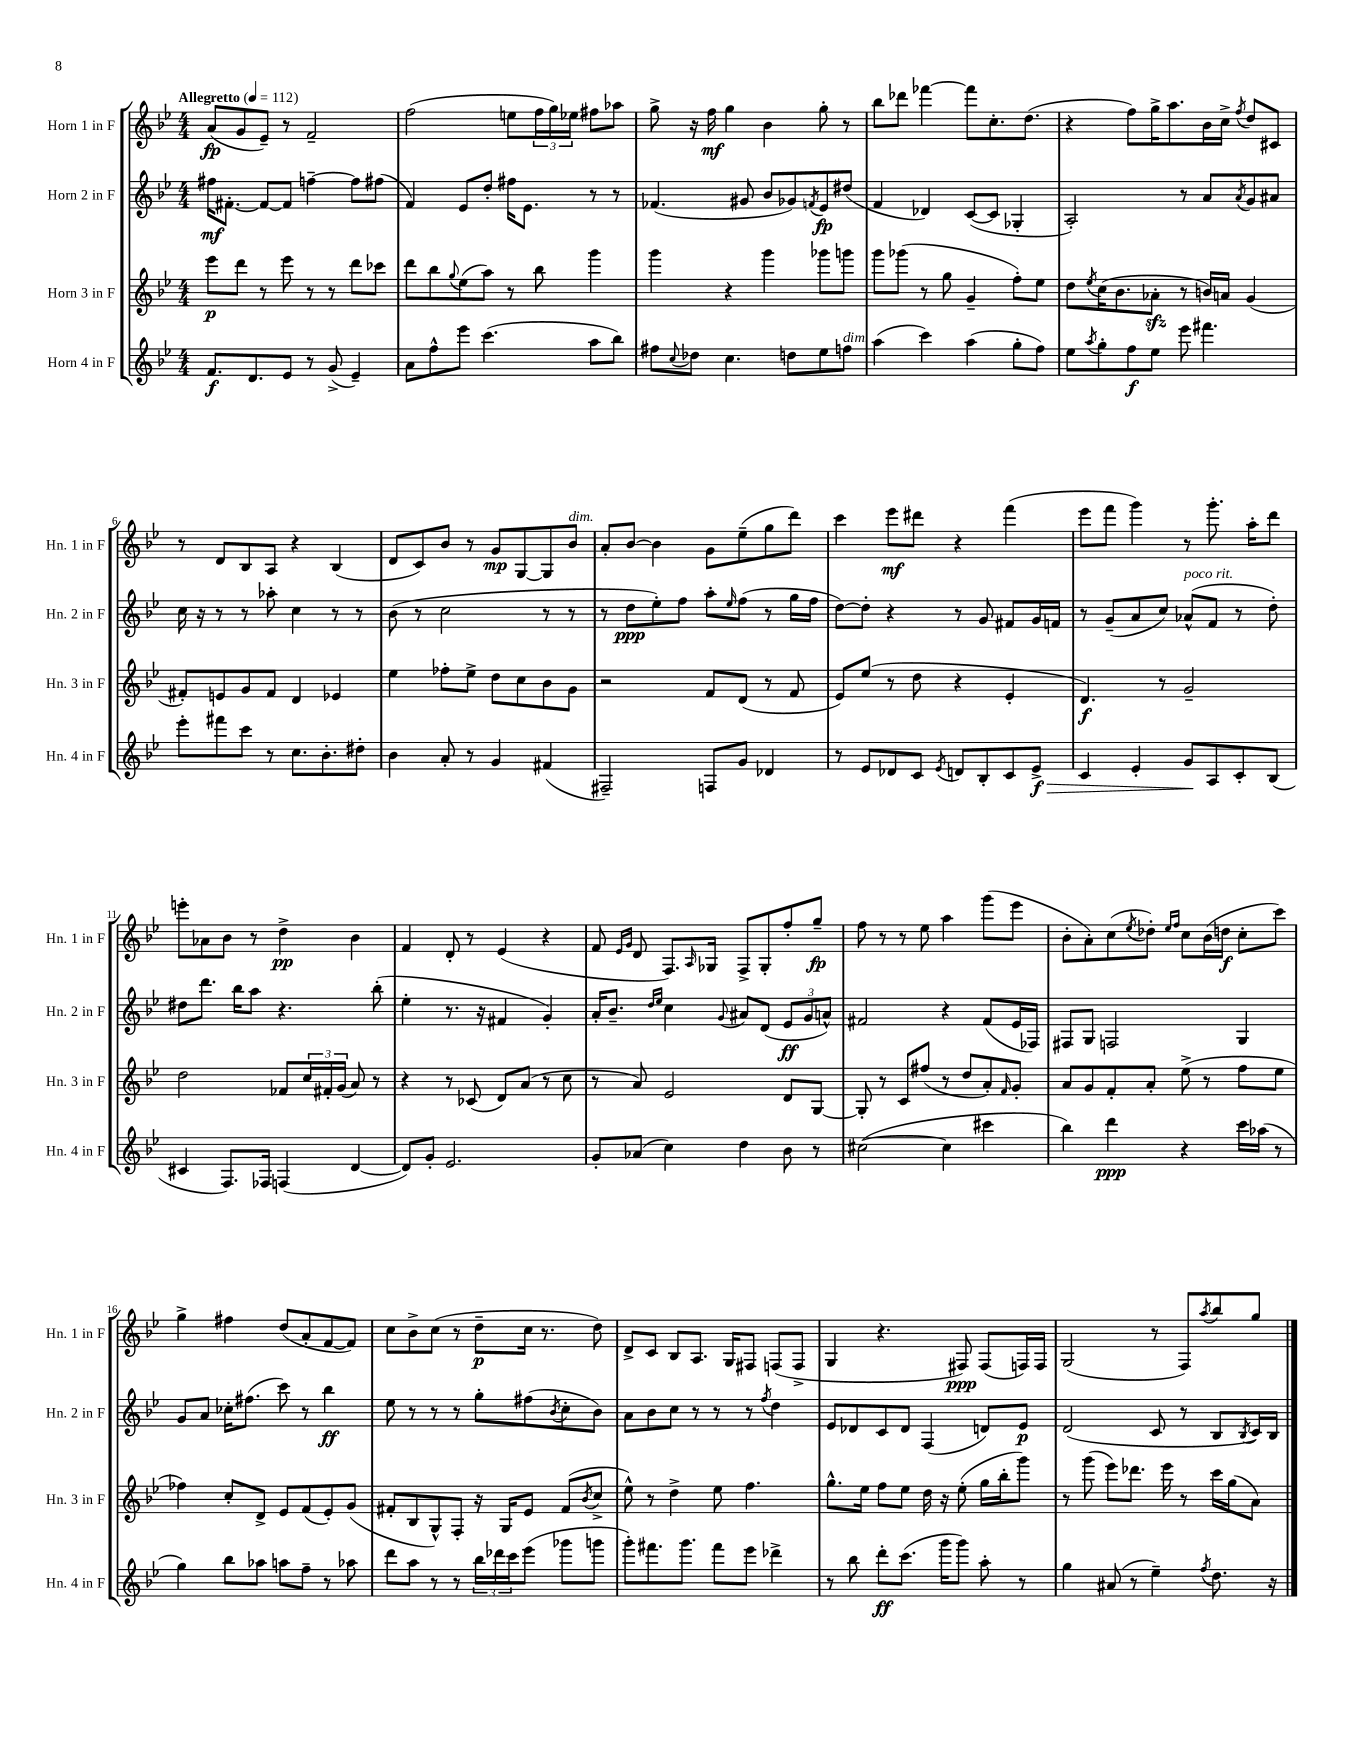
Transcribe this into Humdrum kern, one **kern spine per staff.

**kern	**kern	**kern	**kern
*staff4	*staff3	*staff2	*staff1
*clefG2	*clefG2	*clefG2	*clefG2
*k[b-e-]	*k[b-e-]	*k[b-e-]	*k[b-e-]
*M4/4	*M4/4	*M4/4	*M4/4
*MM112	*MM112	*MM112	*MM112
8.f	8eee-	16ff#	(8a
.	.	[8.f#'	.
.	8ddd	.	8g
8.d	.	.	.
.	8r	8f#_	8e-~)
8e-	8eee-	8f#]	8r
8r	8r	[4ff~	2f~
(8g^	8r	.	.
4e-~)	8ddd	8ff]	.
.	8ccc-	(8ff#	.
=	=	=	=
8a	8ddd	4f)	(2ff
8ff^^	8bb-	.	.
.	8qqgg	.	.
8eee-	(8ee-	8e-	.
(4.ccc	8aa)	8dd'	.
.	8r	16ff#	8ee
.	.	8.e-	.
.	8bb-	.	24ff
.	.	.	24gg)
.	.	.	24ee-
8aa	4ggg	8r	8ff#
8bb-)	.	8r	8aa-
=	=	=	=
8ff#	4ggg	(4.f-	8gg^
8qqcc	.	.	.
8dd-	.	.	16r
.	.	.	16ff
4.cc	4r	.	4gg
.	.	8g#	.
.	4ggg	8b-	4b-
8dd	.	8g-)	.
.	.	8qf	.
8ee-	8ggg-	8e-	8gg'
8ff	8ggg	(8dd#	8r
=	=	=	=
(4aa	8ggg	4f	8bb-
.	(8ggg-	.	8ddd-
4ccc)	8r	4d-)	[4fff-
.	8gg	.	.
(4aa	4g~	([8c	8fff-]
.	.	8c]	8.cc'
8gg'	8ff')	4G-'	.
.	.	.	(8.dd
8ff)	8ee-	.	.
=	=	=	=
8ee-	8dd	2A')	4r
8qaa	8qee-	.	.
8gg'	(16cc	.	.
.	8.b-	.	.
8ff	.	.	8ff)
8ee-	8a-'	.	16gg^
.	.	.	8.aa
8eee-	8r	8r	.
4.fff#	16b)	8a	16b-
.	16a	.	16cc^
.	.	8qa	8qff
.	(4g	8g	8dd
.	.	8a#	8c#
=	=	=	=
8eee-'	8f#')	16cc	8r
.	.	16r	.
8fff#	8e	8r	8d
8ccc	8g	8r	8B-
8r	8f#	8aa-'	8A
8.cc	4d	4cc	4r
8.b-'	.	.	.
.	4e-	8r	(4B-
8dd#'	.	8r	.
=	=	=	=
4b-	4ee-	(8b-	8d
.	.	8r	8c)
8a'	8ff-'	2cc	8b-
8r	8ee-^	.	8r
4g	8dd	.	8g
.	8cc	.	[8G
(4f#	8b-	8r	8G]
.	8g	8r	8b-
=	=	=	=
2F#~)	2r	8r	8a'
.	.	8dd	[8b-
.	.	8ee-')	4b-]
.	.	8ff	.
8F	8f	8aa'	8g
.	.	16qqee-	.
8g	(8d	(8ff	(8ee-~
4d-	8r	8r	8gg
.	8f	16gg	8ddd)
.	.	16ff	.
=	=	=	=
8r	8e-)	[8dd)	4ccc
8e-	(8ee-	8dd']	.
8d-	8r	4r	8eee-
8c	8dd	.	8ddd#
8qe-	.	.	.
8d	4r	8r	4r
8B-'	.	8g	.
8c	4e-'	8f#	(4fff
8e-^	.	16g	.
.	.	16f	.
=	=	=	=
4c	4.d)	8r	8eee-
.	.	(8g~	8fff
4e-'	.	8a	4ggg)
.	8r	8cc)	.
8g	2g~	(8a-^^	8r
8A	.	8f	8.ggg'
8c'	.	8r	.
.	.	.	16aa'
(8B-	.	8dd')	8ddd
=	=	=	=
4c#	2dd	8dd#	8eee'
.	.	8.ddd	8a-
8.F)	.	.	8b-
.	.	16bb-	.
.	.	8aa	8r
16F-	.	.	.
(4F	8f-	4.r	4dd^
.	24cc	.	.
.	24f#'	.	.
.	(24g	.	.
[4d	8a)	.	4b-
.	8r	(8bb-'	.
=	=	=	=
8d])	4r	4ee-'	4f
8g'	.	.	.
2.e-	8r	8.r	8d'
.	(8c-	.	8r
.	.	16r	.
.	8d)	4f#	(4e-
.	(8a	.	.
.	8r	4g')	4r
.	8cc	.	.
=	=	=	=
8g'	8r	16a'	8f
.	.	8.b-~	.
.	.	.	16qqe-
.	.	.	16qqg
(8a-	8a)	.	8d
.	.	16qqdd	.
.	.	16qqee-	.
4cc)	2e-	4cc	8.F)
.	.	.	16qqA
.	.	.	16G-
.	.	8qqg	.
4dd	.	8a#	8F^
.	.	(8d	8G-'
8b-	8d	12e-	8ff'
.	.	12g	.
8r	[8G	.	8gg~
.	.	12a^^)	.
=	=	=	=
([2cc#	8G']	2f#	8ff
.	8r	.	8r
.	8c	.	8r
.	(8ff#	.	8ee-
4cc#]	8r	4r	4aa
.	8dd	.	.
4ccc#	8a')	(8f#	(8ggg
.	16qqf	.	.
.	8g'	16e-	8eee-
.	.	16F-)	.
=	=	=	=
4bb-)	8a	8F#	8b-'
.	8g	8G	8a')
4ddd	8f'	2F	(8cc
.	.	.	8qee-
.	8a'	.	8dd-')
.	.	.	16qqee-
.	.	.	16qqff
4r	(8ee-^	.	8cc
.	8r	.	(16b-
.	.	.	16dd
16ccc	8ff	4G	8cc'
(16aa-	.	.	.
8r	8ee-	.	8ccc)
=	=	=	=
4gg)	4ff-)	8g	4gg^
.	.	8a	.
8bb-	8cc'	16cc-'	4ff#
.	.	(8.ff#	.
8aa-	8d^	.	.
8aa	8e-	8ccc)	(8dd
8ff~	(8f	8r	8a'
8r	8e-')	4bb-	[8f
8aa-	(8g	.	8f])
=	=	=	=
8ddd	8f#'	8ee-	8cc
8aa	8B-	8r	8b-^
8r	8G^^)	8r	(8cc
8r	8F'	8r	8r
24bb-	16r	8gg'	8dd~
24ddd-	.	.	.
.	16G	.	.
24ccc	.	.	.
(8eee-	8e-	(8ff#	16cc
.	.	.	8.r
.	.	8qb-	.
8ggg-	(8f#	8cc'	.
.	8qb-	.	.
8ggg	8cc^	8b-)	8dd)
=	=	=	=
8ggg')	8ee-^^)	8a	8d^
8.fff#	8r	8b-	8c
.	4dd^	8cc	8B-
8.ggg	.	.	.
.	.	8r	8.A
8fff#	8ee-	8r	.
.	.	.	16G
8eee-	4.ff	8r	8F#
.	.	8qff	.
4ddd-^	.	4dd	(8F
.	.	.	8F^
=	=	=	=
8r	8.gg^^	8e-	4G
8bb-	.	8d-	.
.	16ee-	.	.
8ddd'	8ff	8c	4.r
(8.ccc	8ee-	8d-	.
.	16dd	(4F	.
16ggg	16r	.	.
8ggg)	(8ee-'	.	8F#)
8aa'	16gg	8d)	(8F#
.	16bb-'	.	.
8r	8ggg)	8e-	16F)
.	.	.	16F
=	=	=	=
4gg	8r	(2d	(2G
.	(8ggg	.	.
(8a#	8eee-)	.	.
8r	8.ddd-	.	.
4ee-~)	.	8c	8r
.	16eee-	.	.
.	8r	8r	8F)
8qff	.	.	8qaa
8.dd	16ccc	8B-	8bb-
.	(16gg	.	.
.	.	8qB-	.
.	8a)	16c)	8gg
16r	.	16B-	.
==	==	==	==
*-	*-	*-	*-
